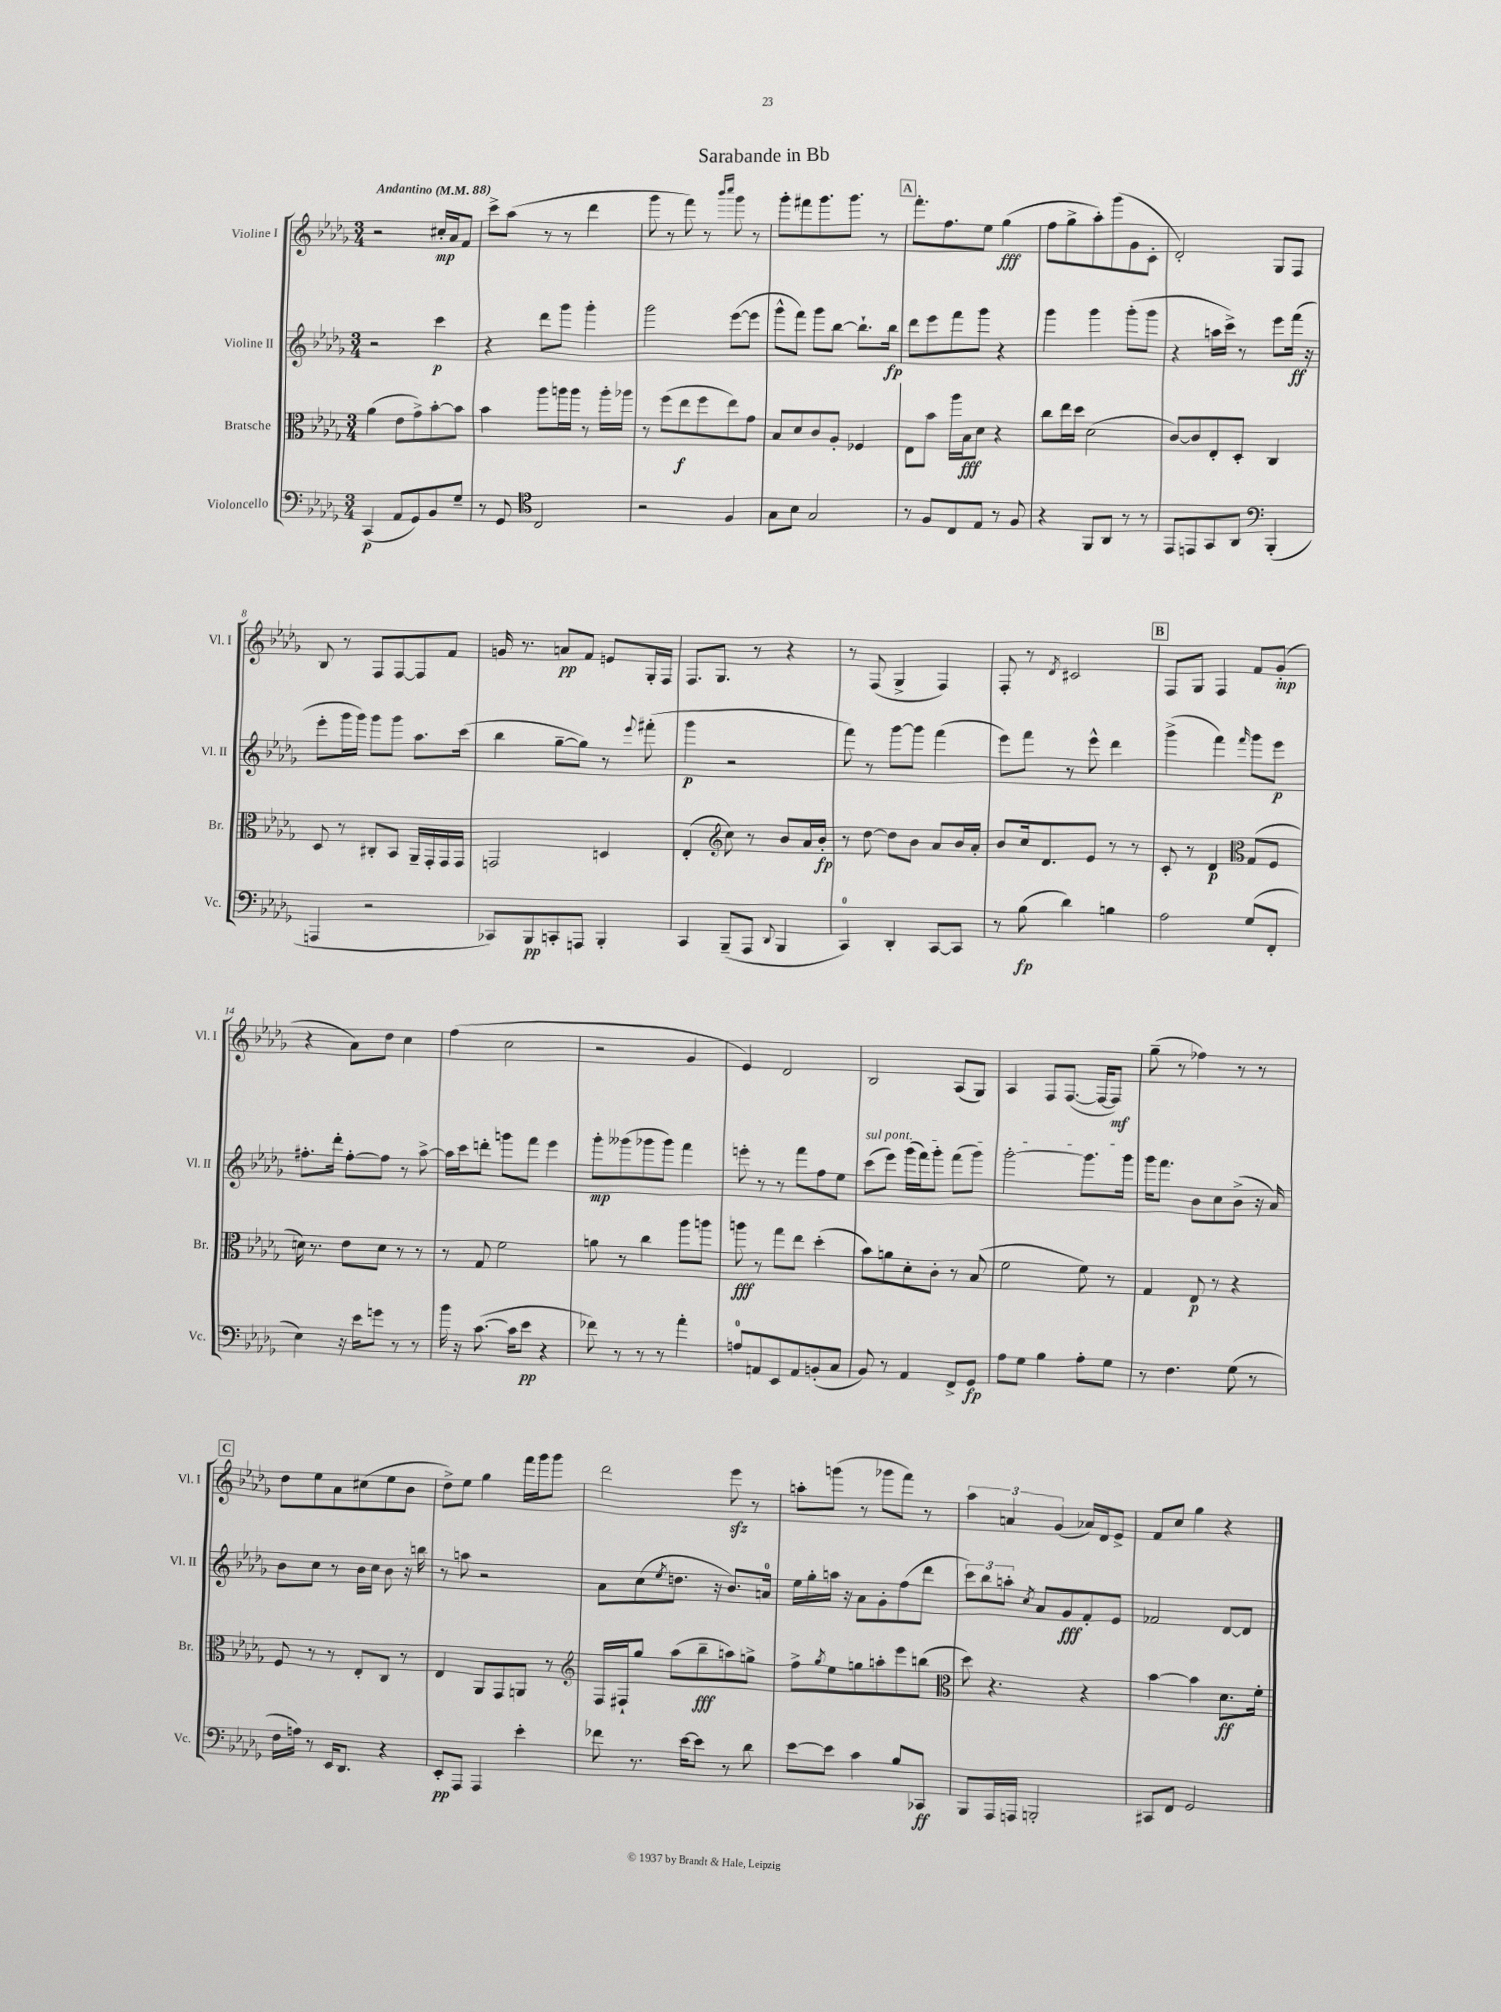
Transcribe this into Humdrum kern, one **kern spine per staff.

**kern	**dynam	**kern	**dynam	**kern	**dynam	**kern	**dynam
*part4	*part4	*part3	*part3	*part2	*part2	*part1	*part1
*staff4	*staff4	*staff3	*staff3	*staff2	*staff2	*staff1	*staff1
*I"Violoncello	*	*I"Bratsche	*	*I"Violine II	*	*I"Violine I	*
*I'Vc.	*	*I'Br.	*	*I'Vl. II	*	*I'Vl. I	*
*clefF4	*	*clefC3	*	*clefG2	*	*clefG2	*
*k[b-e-a-d-g-]	*	*k[b-e-a-d-g-]	*	*k[b-e-a-d-g-]	*	*k[b-e-a-d-g-]	*
*M3/4	*	*M3/4	*	*M3/4	*	*M3/4	*
*MM88	*	*MM88	*	*MM88	*	*MM88	*
=1	=1	=1	=1	=1	=1	=1	=1
!	!	!	!	!	!	!LO:TX:a:B:t=Andantino	!
(4CC/	p	(4a-\	.	2r	.	2r	.
8AA-/L	.	8e-\L	.	.	.	.	.
8GG-/)	.	8g-^\)	.	.	.	.	.
8BB-/	.	[8b-'\	.	4ccc\	p	16cc#X'/LL	mp
.	.	.	.	.	.	16a-/J	.
8G-~/J	.	8b-\J]	.	.	.	8f/J	.
=2	=2	=2	=2	=2	=2	=2	=2
8r	.	4b-\	.	4r	.	8ccc^\L	.
8GG-/	.	.	.	.	.	(8aa-\J	.
*clefC4	*	*	*	*	*	*	*
2C/	.	8aa-\L	.	8ddd-\L	.	8r	.
.	.	16aan\L	.	8ggg-\J	.	8r	.
.	.	16aa\JJ	.	.	.	.	.
.	.	8r	.	4ggg-'\	.	4ddd-\	.
.	.	16aa'\LL	.	.	.	.	.
.	.	16aa-X\JJ	.	.	.	.	.
=3	=3	=3	=3	=3	=3	=3	=3
2r	.	8r	.	2ggg-\	.	8ggg-\	.
.	.	(8ff\L	.	.	.	8r	.
.	.	8ee-\	f	.	.	8fff\)	.
.	.	8ff\	.	.	.	8r	.
.	.	.	.	.	.	16qqbbb-/LL	.
.	.	.	.	.	.	16qqcccc/JJ	.
4F/	.	8ee-\)	.	([8eee-\L	.	8ggg-\	.
.	.	8g-\J	.	8eee-\J]	.	8r	.
=4	=4	=4	=4	=4	=4	=4	=4
8G-\L	.	8B-/L	.	8ggg-^^\L	.	8ggg-'\L	.
8B-\J	.	8d-/	.	8fff\J)	.	8fff#X\	.
2G-/	.	8c/	.	8ggg-\L	.	8.ggg-\	.
.	.	8A-'/J	.	[8bb-\J	.	.	.
.	.	.	.	.	.	8.ggg-\J	.
.	.	4F-X/	.	8.bb-`\L]	.	.	.
.	.	.	.	.	.	8r	.
.	.	.	.	16bb-\Jk	fp	.	.
!!LO:REH:place=s1:t=A
=5	=5	=5	=5	=5	=5	=5	=5
8r	.	8E-\L	.	8ddd-\L	.	8.fff'\L	.
8F/L	.	8b-\J	.	8eee-\	.	.	.
.	.	.	.	.	.	8.ff\	.
8C/	.	16aa-\LL	.	8fff\	.	.	.
.	.	16B-\J	fff	.	.	.	.
8E-/J	.	8d-\J	.	8ggg-\J	.	8ee-\J	.
8r	.	4r	.	4r	.	(4gg-\	fff
8F/	.	.	.	.	.	.	.
=6	=6	=6	=6	=6	=6	=6	=6
4r	.	8cc\L	.	4ggg-\	.	8ff\L	.
.	.	16ee-\L	.	.	.	8gg-^\	.
.	.	16dd-\JJ	.	.	.	.	.
8FF/L	.	(2d-\	.	4ggg-\	.	8aa-'\)	.
8AA-/J	.	.	.	.	.	(8ggg-\	.
8r	.	.	.	(8ggg-'\L	.	8g-\	.
8r	.	.	.	8ggg-\J	.	8c'\J	.
=7	=7	=7	=7	=7	=7	=7	=7
8EE-/L	.	[8c/L)	.	4r	.	2d-'/)	.
8EEn/	.	8c/]	.	.	.	.	.
8GG-/	.	8E-'/	.	16aan\LL	.	.	.
.	.	.	.	16ccc^\JJ)	.	.	.
8AA-/J	.	8D-'/J	.	8r	.	.	.
*clefF4	*	*	*	*	*	*	*
(4BBB-'/	.	4C/	.	8eee-\L	.	8G-/L	.
.	.	.	.	(16fff\Jk	ff	8F/J	.
.	.	.	.	16r	.	.	.
!!LO:LB:g=z
=8	=8	=8	=8	=8	=8	=8	=8
4AAAn/	.	8D-/	.	8eee-'\L	.	8B-/	.
.	.	8r	.	16ggg-\L	.	8r	.
.	.	.	.	16ggg-\JJ)	.	.	.
2r	.	8C#X'/L	.	8ggg-\L	.	8F/L	.
.	.	8BB-/J	.	8ggg-\J	.	[8F/	.
.	.	16AA-~/LL	.	8.aa-\L	.	8F/]	.
.	.	16GG-'/	.	.	.	.	.
.	.	16GG-/	.	.	.	8f/J	.
.	.	16GG-/JJ	.	(16ccc\Jk	.	.	.
=9	=9	=9	=9	=9	=9	=9	=9
8CC-X/L)	.	2GGn/	.	4bb-\	.	16gn/	.
.	.	.	.	.	.	8.r	.
8BBB-/	pp	.	.	.	.	.	.
8CCn'/	.	.	.	[8gg-~\L	.	8an/L	pp
8AAAn/J	.	.	.	8gg-\J])	.	8f/J	.
4BBB-'/	.	4Dn/	.	8r	.	8en/L	.
.	.	.	.	8qqeee-/	.	.	.
.	.	.	.	(8fff#X'\	.	16G-'/L	.
.	.	.	.	.	.	16F/JJ	.
=10	=10	=10	=10	=10	=10	=10	=10
4CC/	.	(4E-'/	.	4ggg-\	p	8.F/L	.
.	.	.	.	.	.	8.G-/J	.
*	*	*clefG2	*	*	*	*	*
(8BBB-~/L	.	8cc\)	.	2r	.	.	.
8AAA-/J	.	8r	.	.	.	8r	.
8qqDD-/	.	.	.	.	.	.	.
4BBB-/	.	8b-/L	.	.	.	4r	.
.	.	16a-/L	.	.	.	.	.
.	.	16b-'/JJ	fp	.	.	.	.
=11	=11	=11	=11	=11	=11	=11	=11
4CC/)	.	8r	.	8fff\)	.	8r	.
.	.	[8dd-\	.	8r	.	(8F/	.
4DD-'/	.	8dd-\L]	.	[8ggg-\L	.	4G-^/	.
.	.	8b-\J	.	8ggg-\J]	.	.	.
[8CC/L	.	8a-/L	.	(4fff\	.	4F/)	.
8CC/J]	.	16b-/L	.	.	.	.	.
.	.	16a-'/JJ	.	.	.	.	.
=12	=12	=12	=12	=12	=12	=12	=12
8r	.	8b-/L	.	8eee-\L)	.	8F'/	.
(8B-\	fp	16cc/k	.	8fff\J	.	8r	.
.	.	8.d-/	.	.	.	.	.
.	.	.	.	.	.	8qd-/	.
4d-\)	.	.	.	8r	.	2c#X/	.
.	.	8e-/J	.	8eee-^^\	.	.	.
4Bn\	.	8r	.	4ddd-\	.	.	.
.	.	8r	.	.	.	.	.
!!LO:REH:place=s1:t=B
=13	=13	=13	=13	=13	=13	=13	=13
2A-\	.	8c'/	.	(4ggg-^\	.	8F/L	.
.	.	8r	.	.	.	8G-/J	.
.	.	4d-/	p	4fff\)	.	4F/	.
*	*	*clefC3	*	*	*	*	*
.	.	.	.	16qqfff/	.	.	.
(8G-/L	.	(8G-/L	.	8ggg-\L	.	8f/L	.
8FF'/J	.	8F/J	.	8eee-\J	p	(8g-'/J	mp
!!LO:LB:g=z
=14	=14	=14	=14	=14	=14	=14	=14
4E-\)	.	16dn\)	.	8.ff#X'\L	.	4r	.
.	.	8.r	.	.	.	.	.
.	.	.	.	16ddd-'\Jk	.	.	.
16r	.	8e-\L	.	[8ff#'\L	.	8a-\L)	.
16e-\KL	.	.	.	.	.	.	.
8gn\J	.	8d\J	.	8ff#\J]	.	8dd-\J	.
8r	.	8r	.	8r	.	4cc\	.
8r	.	8r	.	[8aa-^\	.	.	.
=15	=15	=15	=15	=15	=15	=15	=15
16b-\	.	8r	.	16aa-\LL]	.	(4ff\	.
16r	.	.	.	16ccc\J	.	.	.
([8.c\	.	8G-/	.	8dddn'\J	.	.	.
.	.	2f\	.	8gggn\L	.	2cc\	.
16c\KL]	.	.	.	.	.	.	.
8e-\J	pp	.	.	8fff\J	.	.	.
4r	.	.	.	4eee-\	.	.	.
=16	=16	=16	=16	=16	=16	=16	=16
8f-X\)	.	8an\	.	8ggg-'\L	mp	2r	.
8r	.	8r	.	(8ggg--X\	.	.	.
8r	.	4cc\	.	8ggg-X\	.	.	.
8r	.	.	.	8ggg-\J)	.	.	.
4a-'\	.	8aa-\L	.	4fff\	.	4g-/	.
.	.	8aan\J	.	.	.	.	.
=17	=17	=17	=17	=17	=17	=17	=17
8An/L	.	8aan\	fff	8eeen'\	.	4e-/)	.
8AAn/	.	8r	.	8r	.	.	.
8EE-/	.	8gg-\L	.	8r	.	2d-/	.
8AA/	.	8ee-\J	.	8fff\L	.	.	.
(8BBn'/	.	(4dd-'\	.	8ff\	.	.	.
8C/J	.	.	.	8ee-\J	.	.	.
=18	=18	=18	=18	=18	=18	=18	=18
!	!	!	!	!LO:TX:a:i:t=sul pont.	!	!	!
8BB-/)	.	8b-\L)	.	(8ccc\L	.	2B-/	.
8r	.	8an\	.	8eee-\J)	.	.	.
4AA-/	.	8d-'\	.	(16ggg-\LL	.	.	.
.	.	.	.	16fff\J)	.	.	.
.	.	8c'\J	.	8ggg-'\J	.	.	.
8FF^/L	.	8r	.	(8fff\L	.	(8A-/L	.
8GG-/J	fp	(8B-/	.	8ggg-\J)	.	8G-/J)	.
=19	=19	=19	=19	=19	=19	=19	=19
8A-\L	.	2f\	.	[2ggg-'\	.	4A-/	.
8G-\J	.	.	.	.	.	.	.
4B-\	.	.	.	.	.	8F/L	.
.	.	.	.	.	.	([8.F/J	.
8A-'\L	.	8f\)	.	8.ggg-\L]	.	.	.
.	.	.	.	.	.	16F/KL_	.
8G-\J	.	8r	.	.	.	8F/J])	mf
.	.	.	.	16ggg-\Jk	.	.	.
=20	=20	=20	=20	=20	=20	=20	=20
8r	.	4G-/	.	16ggg-\KL	.	(8gg-~\	.
.	.	.	.	8.fff\J	.	.	.
4.F\	.	.	.	.	.	8r	.
.	.	8E-/	p	8b-\L	.	4ff-X\)	.
.	.	8r	.	8cc\	.	.	.
(8G-\	.	4r	.	(8b-^\J	.	8r	.
8r	.	.	.	16r	.	8r	.
.	.	.	.	16a-/)	.	.	.
!!LO:LB:g=z
!!LO:REH:place=s1:t=C
=21	=21	=21	=21	=21	=21	=21	=21
16F\LL	.	8F/	.	8b-\L	.	8dd-\L	.
16An\JJ)	.	.	.	.	.	.	.
8r	.	8r	.	8cc\J	.	8ee-\	.
16EE-/KL	.	8r	.	8r	.	8a-\	.
8.DD-/J	.	.	.	.	.	.	.
.	.	8E-'/L	.	16b-\LL	.	(8cc#X\	.
.	.	.	.	16cc\JJ	.	.	.
4r	.	8C/J	.	8b-\	.	8ee-\	.
.	.	8r	.	16r	.	8b-\J	.
.	.	.	.	16bbn\	.	.	.
=22	=22	=22	=22	=22	=22	=22	=22
8EE-'/L	pp	4E-/	.	8r	.	8dd-^\L)	.
8AAA-/J	.	.	.	8aan\	.	8ee-\J	.
4AAA-/	.	8AA-/L	.	2r	.	4gg-\	.
.	.	8GG-/	.	.	.	.	.
4e-'\	.	8AAn/J	.	.	.	16fff\LL	.
.	.	.	.	.	.	16ggg-\J	.
.	.	8r	.	.	.	8ggg-\J	.
=23	=23	=23	=23	=23	=23	=23	=23
*	*	*clefG2	*	*	*	*	*
8f-X\	.	16F/LL	.	8a-\L	.	2ddd-\	.
.	.	16F#X`/J	.	.	.	.	.
8.r	.	8gg-/J	.	(8cc\	.	.	.
.	.	.	.	8qee-/	.	.	.
.	.	(8aa-\L	.	8.ddn\J	.	.	.
[16e-\KL	.	.	.	.	.	.	.
8e-\J]	.	8bb-~\	fff	.	.	.	.
.	.	.	.	16r	.	.	.
8r	.	8aan\)	.	8.b-/L)	.	8eee-zz\	.
8d-\	.	8ggn^\J	.	.	.	8r	.
.	.	.	.	16an/Jk	.	.	.
=24	=24	=24	=24	=24	=24	=24	=24
[8e-\L	.	8ff^\L	.	16ee-\LL	.	8aan'\L	.
.	.	.	.	16gg-'\	.	.	.
.	.	8qgg-/	.	.	.	.	.
8e-\J]	.	8ee-\	.	16aan\JJ	.	(8gggn\J	.
.	.	.	.	16r	.	.	.
4c\	.	8ggn\	.	8a-\L	.	8r	.
.	.	8aan'\	.	8g-'\	.	8ggg-X\L	.
8B-/L	.	8eee-\	.	(8ff\	.	8fff\J)	.
8CC-X/J	ff	(8bbn\J	.	8ddd-\J	.	8r	.
=25	=25	=25	=25	=25	=25	=25	=25
*	*	*clefC3	*	*	*	*	*
8BBB-/L	.	8dd-\)	.	12ccc\L)	.	6aa-\	.
.	.	.	.	12bb-\	.	.	.
16AAA-/L	.	4.r	.	.	.	.	.
.	.	.	.	12aan'\J	.	6an/	.
16AAAn/JJ	.	.	.	.	.	.	.
.	.	.	.	8qcc/	.	.	.
2BBBn'/	.	.	.	8a-/L	.	.	.
.	.	.	.	.	.	(6g-/	.
.	.	.	.	8g-/	fff	.	.
.	.	4r	.	8f'/	.	16a-X/LL)	.
.	.	.	.	.	.	16d-/J	.
.	.	.	.	8e-/J	.	8e-^/J	.
=26	=26	=26	=26	=26	=26	=26	=26
8CC#X/L	.	[4b-\	.	2f-X/	.	8f/L	.
8FF/J	.	.	.	.	.	8cc/J	.
2GG-/	.	4b-\]	.	.	.	4gg-\	.
.	.	8.d-\L	ff	[8d-/L	.	4r	.
.	.	.	.	8d-/J]	.	.	.
.	.	16f'\Jk	.	.	.	.	.
==	==	==	==	==	==	==	==
*-	*-	*-	*-	*-	*-	*-	*-
